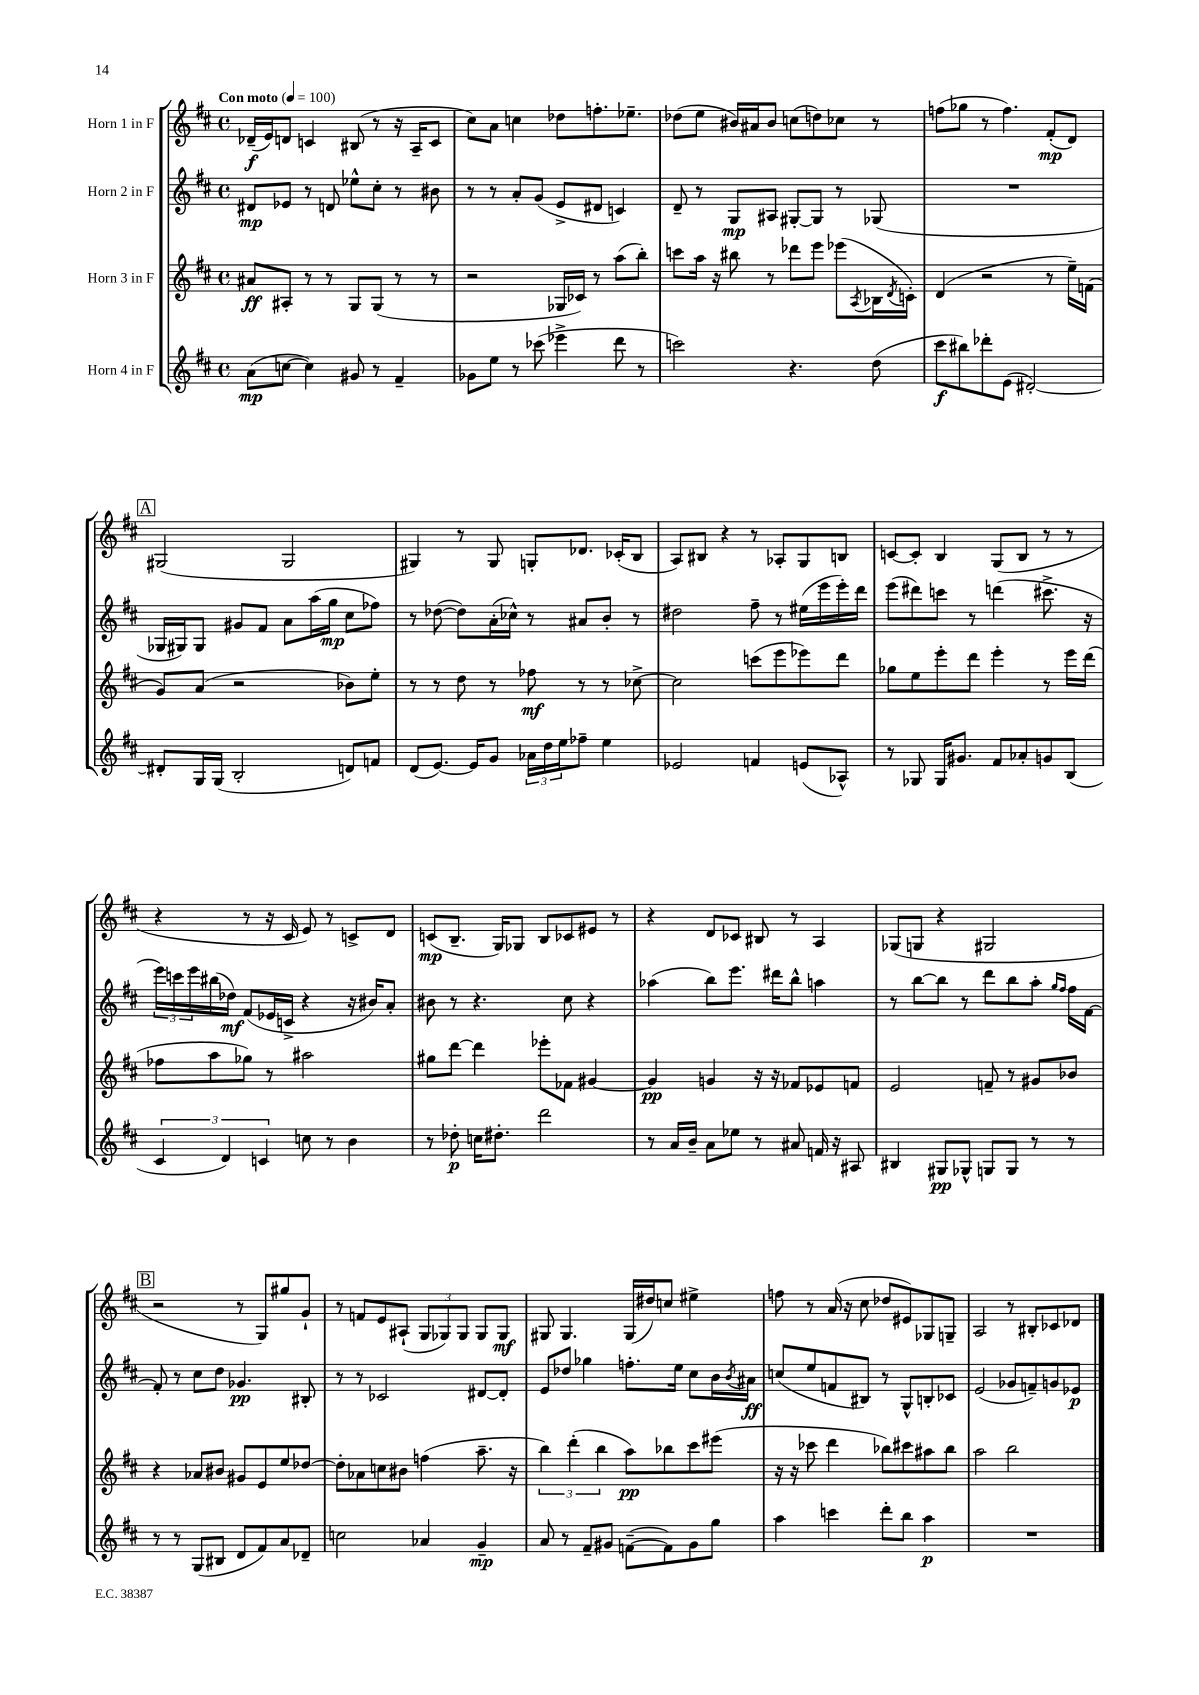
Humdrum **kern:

**kern	**dynam	**kern	**dynam	**kern	**dynam	**kern	**dynam
*part4	*part4	*part3	*part3	*part2	*part2	*part1	*part1
*staff4	*staff4	*staff3	*staff3	*staff2	*staff2	*staff1	*staff1
*I"Horn 4 in F	*	*I"Horn 3 in F	*	*I"Horn 2 in F	*	*I"Horn 1 in F	*
*clefG2	*	*clefG2	*	*clefG2	*	*clefG2	*
*k[f#c#]	*	*k[f#c#]	*	*k[f#c#]	*	*k[f#c#]	*
*M4/4	*	*M4/4	*	*M4/4	*	*M4/4	*
*met(c)	*	*met(c)	*	*met(c)	*	*met(c)	*
*MM100	*	*MM100	*	*MM100	*	*MM100	*
=1	=1	=1	=1	=1	=1	=1	=1
!	!	!	!	!	!	!LO:TX:a:B:t=Con moto	!
(8a\L	mp	8a#X/L	ff	8d#X/L	mp	(16d-X~/LL	f
.	.	.	.	.	.	16e/J)	.
[8ccn\J	.	8A#X'/J	.	8e-X/J	.	8dn/J	.
4cc\])	.	8r	.	8r	.	4cn/	.
.	.	8r	.	8dn/	.	.	.
8g#X/	.	8G/L	.	8ee-X^^\L	.	(8B#X/	.
8r	.	(8G/J	.	8cc#'\J	.	8r	.
4f#~/	.	8r	.	8r	.	16r	.
.	.	.	.	.	.	16A~/KL	.
.	.	8r	.	8b#X\	.	8c/J	.
=2	=2	=2	=2	=2	=2	=2	=2
8g-X\L	.	2r	.	8r	.	8cc#\L)	.
8ee\J	.	.	.	8r	.	8a\J	.
8r	.	.	.	8a'/L	.	4ccn\	.
(8ccc-X\	.	.	.	(8g/J	.	.	.
4eee-X^\	.	16G-X/LL	.	8e^/L	.	8dd-X\L	.
.	.	16c-X/JJ)	.	.	.	.	.
.	.	8r	.	8d#X/J	.	8.ffn'\	.
8ddd\	.	(8aa\L	.	4cn/)	.	.	.
.	.	.	.	.	.	8.ee-X~\J	.
8r	.	8bb'\J)	.	.	.	.	.
=3	=3	=3	=3	=3	=3	=3	=3
2cccn\)	.	8cccn\L	.	8d~/	.	(8dd-X\L	.
.	.	16aa\Jk	.	8r	.	8ee\J	.
.	.	16r	.	.	.	.	.
.	.	8bb#X\	.	8G/L	mp	16b#X/LL)	.
.	.	.	.	.	.	16a#X/J	.
.	.	8r	.	8A#X/J	.	8b#/J	.
4.r	.	8ddd-X\L	.	[8G#X'/L	.	(8ccn\L	.
.	.	8eee\J	.	8G#/J]	.	8ddn\)	.
.	.	(8eee-X\L	.	8r	.	8cc-X\J	.
.	.	8qA/	.	.	.	.	.
(8dd\	.	16B-X\L	.	(8G-X/	.	8r	.
.	.	8qd/	.	.	.	.	.
.	.	16cn'\JJ)	.	.	.	.	.
=4	=4	=4	=4	=4	=4	=4	=4
8ccc#\L	f	(4d/	.	1r	.	(8ffn\L	.
8bb#X\)	.	.	.	.	.	8gg-X\J	.
8ddd-X'\	.	2r	.	.	.	8r	.
(8e\J	.	.	.	.	.	4.ff\)	.
[2d#X'/)	.	.	.	.	.	.	.
.	.	8r	.	.	.	(8f#'/L	mp
.	.	16ee~\LL)	.	.	.	8d/J)	.
.	.	(16fn\JJ	.	.	.	.	.
!!LO:LB:g=z
!!LO:REH:place=s1:t=A
=5	=5	=5	=5	=5	=5	=5	=5
8d#X'/L]	.	8g/L)	.	16G-X/LL	.	(2G#X/	.
.	.	.	.	16G#X/J)	.	.	.
16G/L	.	(8a/J	.	8G#/J	.	.	.
(16G/JJ	.	.	.	.	.	.	.
2B'/	.	2r	.	8g#X/L	.	.	.
.	.	.	.	8f#/J	.	.	.
.	.	.	.	8a\L	.	2G#/	.
.	.	.	.	(16aa\L	.	.	.
.	.	.	.	16gg\JJ	mp	.	.
8dn/L)	.	8b-X\L)	.	8cc#\L	.	.	.
8fn/J	.	8ee'\J	.	8ff-X\J)	.	.	.
=6	=6	=6	=6	=6	=6	=6	=6
(8d/L	.	8r	.	8r	.	4G#X/)	.
[8.e/J)	.	8r	.	([8dd-X\	.	.	.
.	.	8dd\	.	8dd-\L])	.	8r	.
16e/KL]	.	.	.	.	.	.	.
8g/J	.	8r	.	(16a'\L	.	8G#/	.
.	.	.	.	16cc-X^^\JJ)	.	.	.
24a-X\LL	.	8ff-X\	mf	8r	.	8Gn'/L	.
24dd\	.	.	.	.	.	.	.
24ee\J	.	.	.	.	.	.	.
8ff-X~\J	.	8r	.	8a#X/L	.	8.d-X/J	.
4ee\	.	8r	.	8b'/J	.	.	.
.	.	.	.	.	.	(16c-X'/KL	.
.	.	[8cc-X^\	.	8r	.	8B/J	.
=7	=7	=7	=7	=7	=7	=7	=7
2e-X/	.	2cc-\]	.	2dd#X\	.	8A/L)	.
.	.	.	.	.	.	8B#X/J	.
.	.	.	.	.	.	4r	.
4fn/	.	(8cccn\L	.	8ff#~\	.	8r	.
.	.	8eee\	.	8r	.	8A-X'/L	.
(8en/L	.	8eee-X\)	.	(16ee#X\LL	.	8G/	.
.	.	.	.	16eee\	.	.	.
8A-X^^/J)	.	8ddd\J	.	16eee'\)	.	8Bn/J	.
.	.	.	.	16ddd\JJ	.	.	.
=8	=8	=8	=8	=8	=8	=8	=8
8r	.	8gg-X\L	.	(8eee\L	.	[8cn/L	.
8G-X/	.	8ee\	.	8ddd#X\)	.	8c'/J]	.
16G-/KL	.	8eee'\	.	8cccn\J	.	4B/	.
8.g#X/J	.	.	.	.	.	.	.
.	.	8ddd\J	.	8r	.	.	.
8f#/L	.	4eee'\	.	(4dddn\	.	(8G/L	.
8a-X'/	.	.	.	.	.	8B/J	.
8gn/	.	8r	.	8.ccc#X^\	.	8r	.
(8B/J	.	16eee\LL	.	.	.	8r	.
.	.	(16ddd\JJ	.	16r	.	.	.
!!LO:LB:g=z
=9	=9	=9	=9	=9	=9	=9	=9
6c#/	.	8ff-X\L	.	24eee\LL)	.	4r	.
.	.	.	.	24cccn\	.	.	.
.	.	.	.	24eee\	.	.	.
.	.	8aa\	.	(16bb#X\	.	.	.
6d/)	.	.	.	.	.	.	.
.	.	.	.	16dd-X\JJ)	mf	.	.
.	.	8gg-X\J)	.	(8f#/L	.	8r	.
6cn/	.	.	.	.	.	.	.
.	.	8r	.	16e-X/L	.	16r	.
.	.	.	.	16cn^/JJ	.	16c#/	.
8ccn\	.	2aa#X\	.	4r	.	8e/)	.
8r	.	.	.	.	.	8r	.
4b\	.	.	.	16r	.	8cn^/L	.
.	.	.	.	16b#X/KL)	.	.	.
.	.	.	.	8a'/J	.	8d/J	.
=10	=10	=10	=10	=10	=10	=10	=10
8r	.	8gg#X\L	.	8b#X\	.	(8cn/L	mp
8dd-X'\	p	[8ddd\J	.	8r	.	8.B~/J	.
16ccn\KL	.	4ddd\]	.	4.r	.	.	.
8.dd#X'\J	.	.	.	.	.	16G/KL)	.
.	.	.	.	.	.	8G-X/J	.
2ddd\	.	8eee-X'\L	.	.	.	8B/L	.
.	.	8f-X\J	.	8cc#\	.	8c-X/	.
.	.	[4g#X/	.	4r	.	8e#X/J	.
.	.	.	.	.	.	8r	.
=11	=11	=11	=11	=11	=11	=11	=11
8r	.	4g#/]	pp	(4aa-X\	.	4r	.
16a/LL	.	.	.	.	.	.	.
16b~/JJ	.	.	.	.	.	.	.
8a\L	.	4gn/	.	8bb\L)	.	8d/L	.
8ee-X\J	.	.	.	8.eee\J	.	8c-X/J	.
8r	.	16r	.	.	.	8B#X/	.
.	.	16r	.	16ddd#X\KL	.	.	.
8a#X/	.	8f-X/L	.	8bb^^\J	.	8r	.
16fn/	.	8e-X/	.	4aan\	.	4A/	.
16r	.	.	.	.	.	.	.
8A#X/	.	8fn/J	.	.	.	.	.
=12	=12	=12	=12	=12	=12	=12	=12
4B#X/	.	2e/	.	8r	.	(8G-X/L	.
.	.	.	.	[8bb\L	.	8Gn/J	.
8G#X/L	pp	.	.	8bb\J]	.	4r	.
8G-X^^/J	.	.	.	8r	.	.	.
8Gn/L	.	8fn~/	.	8ddd\L	.	2G#X/	.
8G/J	.	8r	.	8bb\	.	.	.
8r	.	8g#X/L	.	8aa'\J	.	.	.
.	.	.	.	16qqgg/LL	.	.	.
.	.	.	.	16qqff#/JJ	.	.	.
8r	.	8b-X/J	.	16ff#\LL	.	.	.
.	.	.	.	[16f#\JJ	.	.	.
!!LO:LB:g=z
!!LO:REH:place=s1:t=B
=13	=13	=13	=13	=13	=13	=13	=13
8r	.	4r	.	8f#'/]	.	2r	.
8r	.	.	.	8r	.	.	.
(8G/L	.	8a-X/L	.	8cc#\L	.	.	.
8B#X/J	.	8b#X/J	.	8dd\J	.	.	.
8d/L	.	8g#X/L	.	4.g-X/	pp	8r	.
8f#/)	.	8e/	.	.	.	8G/L)	.
8a/	.	8ee/	.	.	.	8gg#X/	.
8d-X~/J	.	[8dd-X/J	.	8B#X'/	.	8g`/J	.
=14	=14	=14	=14	=14	=14	=14	=14
2ccn\	.	8dd-'\L]	.	8r	.	8r	.
.	.	8a-X\	.	8r	.	8fn/L	.
.	.	8ccn\	.	2c-X/	.	8e/	.
.	.	8b#X\J	.	.	.	(8A#X`/J	.
4a-X/	.	(4ffn\	.	.	.	12G/L	.
.	.	.	.	.	.	12G-X/)	.
.	.	.	.	.	.	12G-/J	.
4g~/	mp	8.aa~\	.	[8d#X/L	.	8G-/L	.
.	.	.	.	8d#'/J]	.	8G-/J	mf
.	.	16r	.	.	.	.	.
=15	=15	=15	=15	=15	=15	=15	=15
8a/	.	6bb\)	.	8e/L	.	8G#X/	.
8r	.	.	.	8dd-X/J	.	4.G#/	.
.	.	(6ddd'\	.	.	.	.	.
8f#~/L	.	.	.	4gg-X\	.	.	.
.	.	6bb\	.	.	.	.	.
8g#X/J	.	.	.	.	.	.	.
([8fn~\L	.	8aa\L)	pp	8.ffn'\L	.	(16G#/LL	.
.	.	.	.	.	.	16dd#X/J)	.
8f\])	.	8bb-X\	.	.	.	8ccn/J	.
.	.	.	.	16ee\Jk	.	.	.
8g#\	.	8ccc#\	.	8cc#\L	.	4ee#X^\	.
8gg\J	.	(8eee#X\J	.	16b\L	.	.	.
.	.	.	.	8qb/	.	.	.
.	.	.	.	16a#X\JJ	ff	.	.
=16	=16	=16	=16	=16	=16	=16	=16
4aa\	.	16r	.	(8ccn/L	.	8ffn\	.
.	.	16r	.	.	.	.	.
.	.	8ccc-X\	.	8ee/	.	8r	.
4cccn\	.	4ddd\	.	8fn/	.	(16a/	.
.	.	.	.	.	.	16r	.
.	.	.	.	8B#X/J)	.	8cc#\	.
8ddd'\L	.	8bb-X\L)	.	8r	.	8dd-X/L	.
8bb\J	.	8ccc#X\	.	8G^^/L	.	8e#X/)	.
4aa\	p	8aa#X\	.	8Bn'/	.	8G-X/	.
.	.	8bb-\J	.	8c-X/J	.	8Gn~/J	.
=17	=17	=17	=17	=17	=17	=17	=17
1r	.	2aa\	.	(2e/	.	2A/	.
.	.	2bb\	.	8g-X/L	.	8r	.
.	.	.	.	8fn~/)	.	8B#X'/L	.
.	.	.	.	8gn/	.	8c-X/	.
.	.	.	.	8e-X/J	p	8d-X/J	.
==	==	==	==	==	==	==	==
*-	*-	*-	*-	*-	*-	*-	*-
